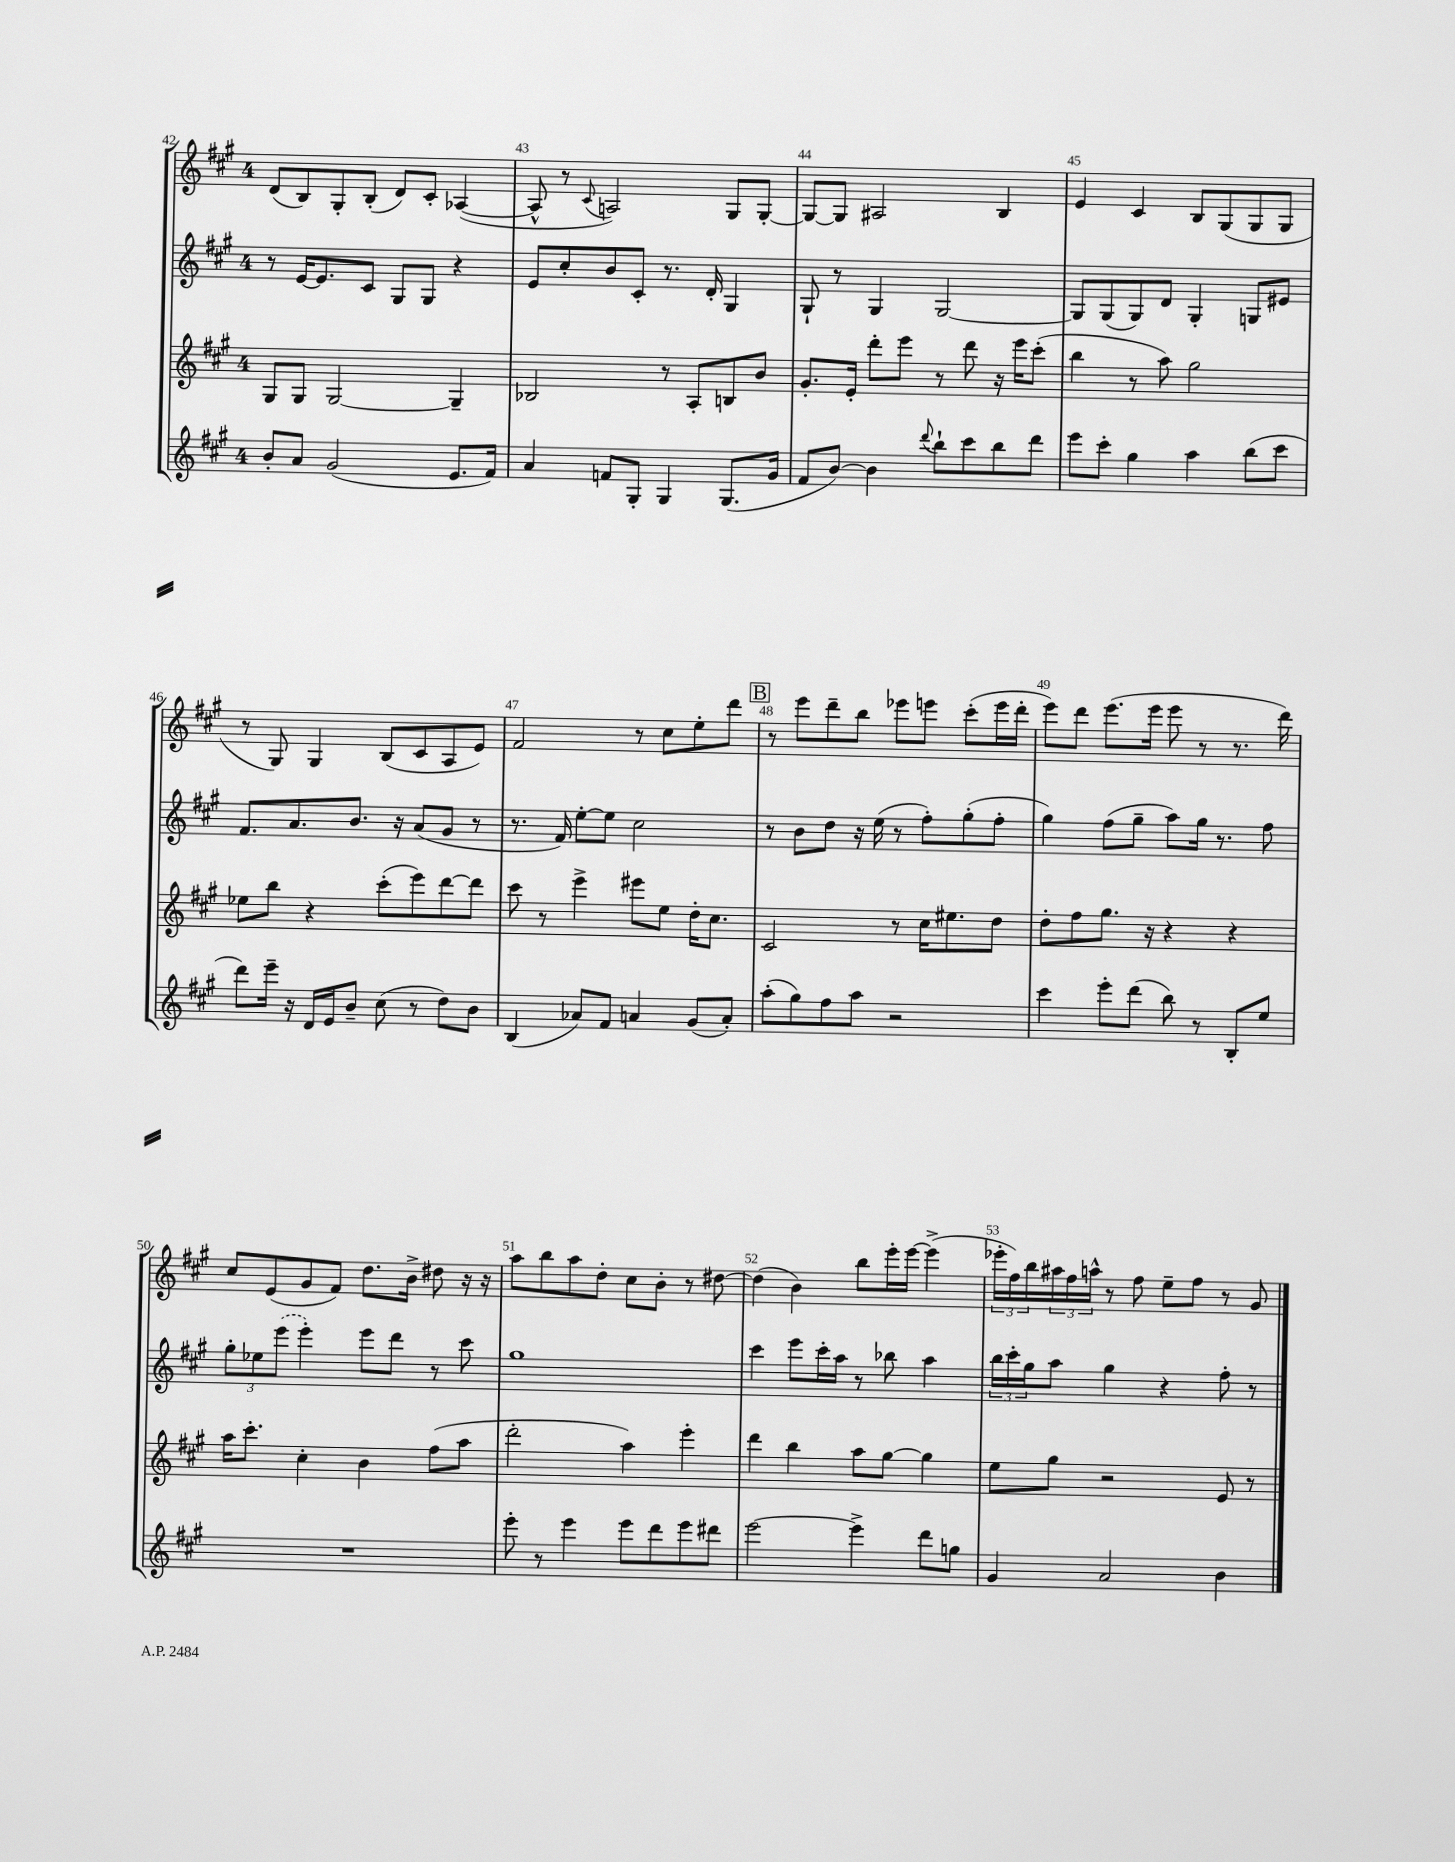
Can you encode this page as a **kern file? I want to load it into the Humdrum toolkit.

**kern	**kern	**kern	**kern
*staff4	*staff3	*staff2	*staff1
*clefG2	*clefG2	*clefG2	*clefG2
*k[f#c#g#]	*k[f#c#g#]	*k[f#c#g#]	*k[f#c#g#]
*M4/4	*M4/4	*M4/4	*M4/4
8b'	8G#	8r	(8d
8a	8G#	[16e	8B)
.	.	8.e]	.
(2g#	[2G#	.	8G#'
.	.	8c#	(8B'
.	.	8G#	8d)
.	.	8G#	8c#'
8.e	4G#~]	4r	([4A-
16f#)	.	.	.
=	=	=	=
4a	2B-	8e	8A-^^]
.	.	8cc#'	8r
.	.	.	8qqc#
8f	.	8b	2A)
8G#'	.	8c#'	.
4G#	8r	8.r	.
.	8A'	.	.
.	.	16d'	.
(8.G#	8B	4G#	8G#
.	8b	.	[8G#'
16g#	.	.	.
=	=	=	=
8f#	8.g#'	8G#`	8G#_
[8b)	.	8r	8G#]
.	16e'	.	.
4b]	8ddd'	4G#	2A#
.	8eee	.	.
8qqddd	.	.	.
8bb`	8r	[2G#	.
8ccc#	8ddd	.	.
8bb	16r	.	4B
.	16eee	.	.
8ddd	(8ccc#'	.	.
=	=	=	=
8eee	4bb	8G#]	4e
8ccc#'	.	(8G#	.
4gg#	8r	8G#)	4c#
.	8aa)	8d	.
4aa	2gg#	4G#'	8B
.	.	.	(8G#
(8bb	.	8G	8G#
8ccc#	.	8e#	8G#
=	=	=	=
8ddd)	8ee-	8.f#	8r
16eee~	8bb	.	8G#)
16r	.	8.a	.
16d	4r	.	4G#
16e	.	.	.
8b~	.	8.b	.
(8cc#	(8ccc#'	.	(8B
.	.	16r	.
8r	8eee)	(8a	8c#
8dd)	[8ddd	8g#	8A
8b	8ddd]	8r	8e)
=	=	=	=
(4B	8ccc#	8.r	2f#
.	8r	.	.
.	.	16f#)	.
8a-)	4eee^	[8ee'	.
8f#	.	8ee]	.
4a	8eee#	2cc#	8r
.	8ee	.	8cc#
(8g#	16dd'	.	8ee'
.	8.cc#	.	.
8a')	.	.	8ddd
=	=	=	=
(8aa'	2c#	8r	8r
8gg#)	.	8b	8eee
8ff#	.	8dd	8ddd~
8aa	.	16r	8bb
.	.	(16ee	.
2r	8r	8r	8eee-
.	16cc#	8ff#')	8eee
.	8.ee#	.	.
.	.	(8gg#'	(8ccc#'
.	8dd	8ff#'	16eee
.	.	.	16ddd'
=	=	=	=
4ccc#	8dd'	4gg#)	8eee)
.	8ff#	.	8ddd
8eee'	8.gg#	(8ff#	(8.eee
(8ddd	.	8gg#~	.
.	16r	.	16eee
8bb)	4r	8aa)	8eee
8r	.	16gg#	8r
.	.	8.r	.
8B'	4r	.	8.r
8ee	.	8ff#	.
.	.	.	16ddd)
=	=	=	=
1r	16aa	12gg#'	8cc#
.	8.ccc#'	.	.
.	.	12ee-	.
.	.	.	(8e
.	.	(12eee	.
.	4cc#'	4eee')	8g#
.	.	.	8f#)
.	4b	8eee	8.dd
.	.	8ddd	.
.	.	.	16b^
.	(8ff#	8r	8dd#
.	8aa	8ccc#	16r
.	.	.	16r
=	=	=	=
8eee'	2ddd'	1gg#	8aa
8r	.	.	8bb
4eee	.	.	8aa
.	.	.	8dd'
8eee	4aa)	.	8cc#
8ddd	.	.	8b'
8eee	4eee'	.	8r
8ddd#	.	.	[8dd#
=	=	=	=
[2eee	4ddd	4ccc#	(4dd#]
.	4bb	8eee	4b)
.	.	16ccc#'	.
.	.	16aa	.
4eee^]	8aa	8r	8bb
.	[8gg#	8bb-	16eee'
.	.	.	[16eee
8ddd	4gg#]	4aa	(4eee^]
8gg	.	.	.
=	=	=	=
4g#	8ee	24bb	24eee-'
.	.	24ccc#'	24ff#)
.	.	24gg#	24bb
.	8gg#	8aa	24aa#
.	.	.	24ff#
.	.	.	24aa^^
2a	2r	4gg#	8r
.	.	.	8ff#
.	.	4r	8ee~
.	.	.	8ff#
4b	8e	8ff#'	8r
.	8r	8r	8g#
==	==	==	==
*-	*-	*-	*-
